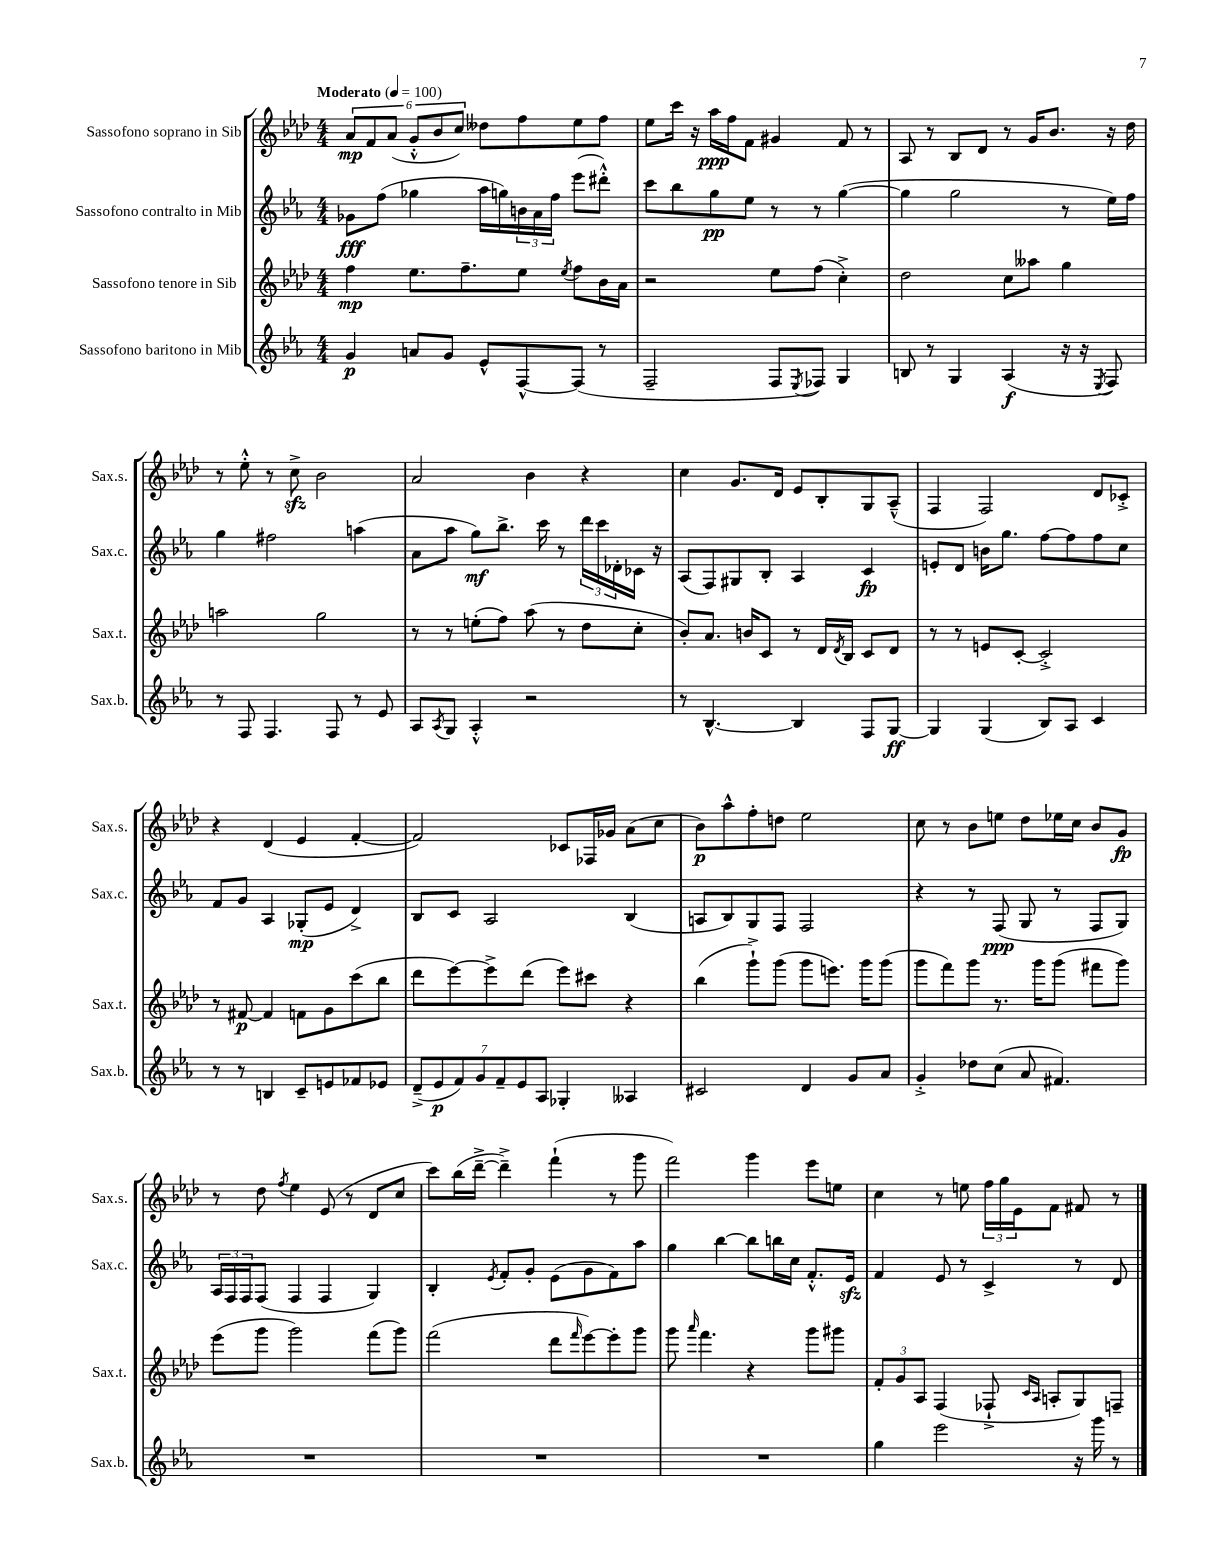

**kern	**kern	**kern	**kern
*staff4	*staff3	*staff2	*staff1
*clefG2	*clefG2	*clefG2	*clefG2
*k[b-e-a-]	*k[b-e-a-d-]	*k[b-e-a-]	*k[b-e-a-d-]
*M4/4	*M4/4	*M4/4	*M4/4
*MM100	*MM100	*MM100	*MM100
4g/	4ff\	8g-\L	12a-/L
.	.	.	12f/
.	.	(8ff\J	.
.	.	.	(12a-/J
8a/L	8.ee-\L	4gg-\	12g'^^/L
.	.	.	12b-/
8g/J	.	.	.
.	.	.	12cc/J)
.	8.ff~\	.	.
8e-^^/L	.	16aa-\LL	8dd--\L
.	.	16gg\)	.
[8F^^/	8ee-\J	24b\	8ff\
.	.	24a-\	.
.	.	24ff\JJ	.
.	8qee-/	.	.
(8F/]J	8ff\L	(8eee-\L	8ee-\
8r	16b-\L	8ddd#'^^\J)	8ff\J
.	16a-\JJ	.	.
=	=	=	=
2F~/	2r	8ccc\L	8ee-\L
.	.	8bb-\	16ccc\Jk
.	.	.	16r
.	.	8gg\	16aa-\LL
.	.	.	16ff\J
.	.	8ee-\J	8f\J
8F/L	8ee-\L	8r	4g#/
8qE-/	.	.	.
8F-/J)	(8ff\J	8r	.
4G/	4cc'^\)	([4gg\	8f/
.	.	.	8r
=	=	=	=
8B/	2dd-\	4gg\]	8A-/
8r	.	.	8r
4G/	.	2gg\	8B-/L
.	.	.	8d-/J
(4A-/	8cc\L	.	8r
.	8aa--\J	.	16g/LK
.	.	.	8.b-/J
16r	4gg\	8r	.
16r	.	.	.
8qE-/	.	.	.
8F/)	.	16ee-\LL)	16r
.	.	16ff\JJ	16dd-\
=	=	=	=
8r	2aa\	4gg\	8r
8F/	.	.	8ee-'^^\
4.F/	.	2ff#\	8r
.	.	.	8cc^\
.	2gg\	.	2b-\
8F/	.	.	.
8r	.	(4aa\	.
8e-/	.	.	.
=	=	=	=
8A-/L	8r	8a-\L	2a-/
8qA-/	.	.	.
8G/J	8r	8aa-\J	.
4A-'^^/	(8ee'\L	8gg\L)	.
.	8ff\J)	8.bb-^\J	.
2r	(8aa-\	.	4b-\
.	.	16ccc\	.
.	8r	8r	.
.	8dd-\L	24ddd\LL	4r
.	.	24ccc\	.
.	.	24d-'\	.
.	8cc'\J	16c-\JJ	.
.	.	16r	.
=	=	=	=
8r	8b-'/L)	(8A-/L	4cc\
[4.B-^^/	8.a-/J	8F/)	.
.	.	8G#/	8.g/L
.	16b/LK	.	.
.	8c/J	8B-'/J	.
.	.	.	16d-/Jk
4B-/]	8r	4A-/	8e-/L
.	16d-/LL	.	8B-'/
.	8qd-/	.	.
.	16B-/JJ	.	.
8F/L	8c/L	4c/	8G/
[8G/J	8d-/J	.	(8A-~^^/J
=	=	=	=
4G/]	8r	8e'/L	4F/
.	8r	8d/J	.
(4G/	8e/L	16b\LK	2F/)
.	.	8.gg\J	.
.	[8c'/J	.	.
8B-/L)	2c'^/]	[8ff\L	.
8A-/J	.	8ff\]	.
4c/	.	8ff\	8d-/L
.	.	8cc\J	8c-'^/J
=	=	=	=
8r	8r	8f/L	4r
8r	[8f#/	8g/J	.
4B/	4f#/]	4A-/	(4d-/
8c~/L	8f\L	(8G-'/L	4e-/
8e/	8g\	8e-/J	.
8f-/	(8ccc\	4d^/)	[4f'/
8e-/J	8bb-\J	.	.
=	=	=	=
(14d~^/L	8ddd-\L	8B-/L	2f/])
14e-/	.	.	.
.	[8eee-\)	8c/J	.
14f/)	.	.	.
14g/	.	.	.
.	8eee-^\]	2A-/	.
14f~/	.	.	.
14e-/	.	.	.
.	(8ddd-\J	.	.
14A-/J	.	.	.
4G-'/	8eee-\L)	.	8c-/L
.	8ccc#\J	.	16F-/L
.	.	.	16g-/JJ
4A--/	4r	(4B-/	(8a-\L
.	.	.	8cc\J
=	=	=	=
2c#/	(4bb-\	8A/L	8b-\L)
.	.	8B-/)	8aa-^^\
.	8ggg`^\L)	8G/	8ff'\
.	(8ggg\J	8F/J	8dd\J
4d/	8ggg\L	2F/	2ee-\
.	8.eee\J)	.	.
8g/L	.	.	.
.	16ggg\LK	.	.
8a-/J	(8ggg\J	.	.
=	=	=	=
4g'^/	8ggg\L	4r	8cc\
.	8fff\)	.	8r
8dd-\L	8ggg\J	8r	8b-\L
(8cc\J	8.r	(8F/	8ee\J
8a-/	.	8G/	8dd-\L
.	16ggg\LK	.	.
4.f#/)	(8ggg\J	8r	16ee-\L
.	.	.	16cc\JJ
.	8fff#\L	8F/L	8b-/L
.	8ggg\J)	8G/J)	8g/J
=	=	=	=
1r	(8eee-\L	24A-/LL	8r
.	.	24F/	.
.	.	24F/J	.
.	8ggg\J	(8F/J	8dd-\
.	.	.	8qff/
.	2ggg\)	4F/	4ee-\
.	.	4F/	(8e-/
.	.	.	8r
.	(8fff\L	4G/)	8d-/L
.	8ggg\J)	.	8cc/J
=	=	=	=
1r	(2fff\	4B-'/	8ccc\L)
.	.	.	(16bb-\L
.	.	.	[16ddd-~^\JJ
.	.	8qe-/	.
.	.	8f'/L	4ddd-~^\])
.	.	8g'/J	.
.	8ddd-\L	(8e-\L	(4fff`\
.	16qqfff/	.	.
.	[8eee-\)	8g\	.
.	8eee-'\]	8f\)	8r
.	8ggg\J	8aa-\J	8ggg\
=	=	=	=
1r	8ggg\	4gg\	2fff\)
.	16qqaaa-/	.	.
.	4.fff\	.	.
.	.	[4bb-\	.
.	4r	8bb-\]L	4ggg\
.	.	16bb\L	.
.	.	16cc\JJ	.
.	8ggg\L	8.f'^^/L	8eee-\L
.	8ggg#\J	.	8ee\J
.	.	16e-/Jk	.
=	=	=	=
4gg\	12f'/L	4f/	4cc\
.	12g/	.	.
.	12A-/J	.	.
2eee-\	(4F/	8e-/	8r
.	.	8r	8ee\
.	8F-`^/	4c^/	24ff\LL
.	.	.	24gg\
.	.	.	24e-\J
.	16qqc/LL	.	.
.	16qqA-/JJ	.	.
.	8A'/L	.	8f\J
16r	8G/)	8r	8f#/
16ggg\	.	.	.
8r	8F~/J	8d/	8r
==	==	==	==
*-	*-	*-	*-
